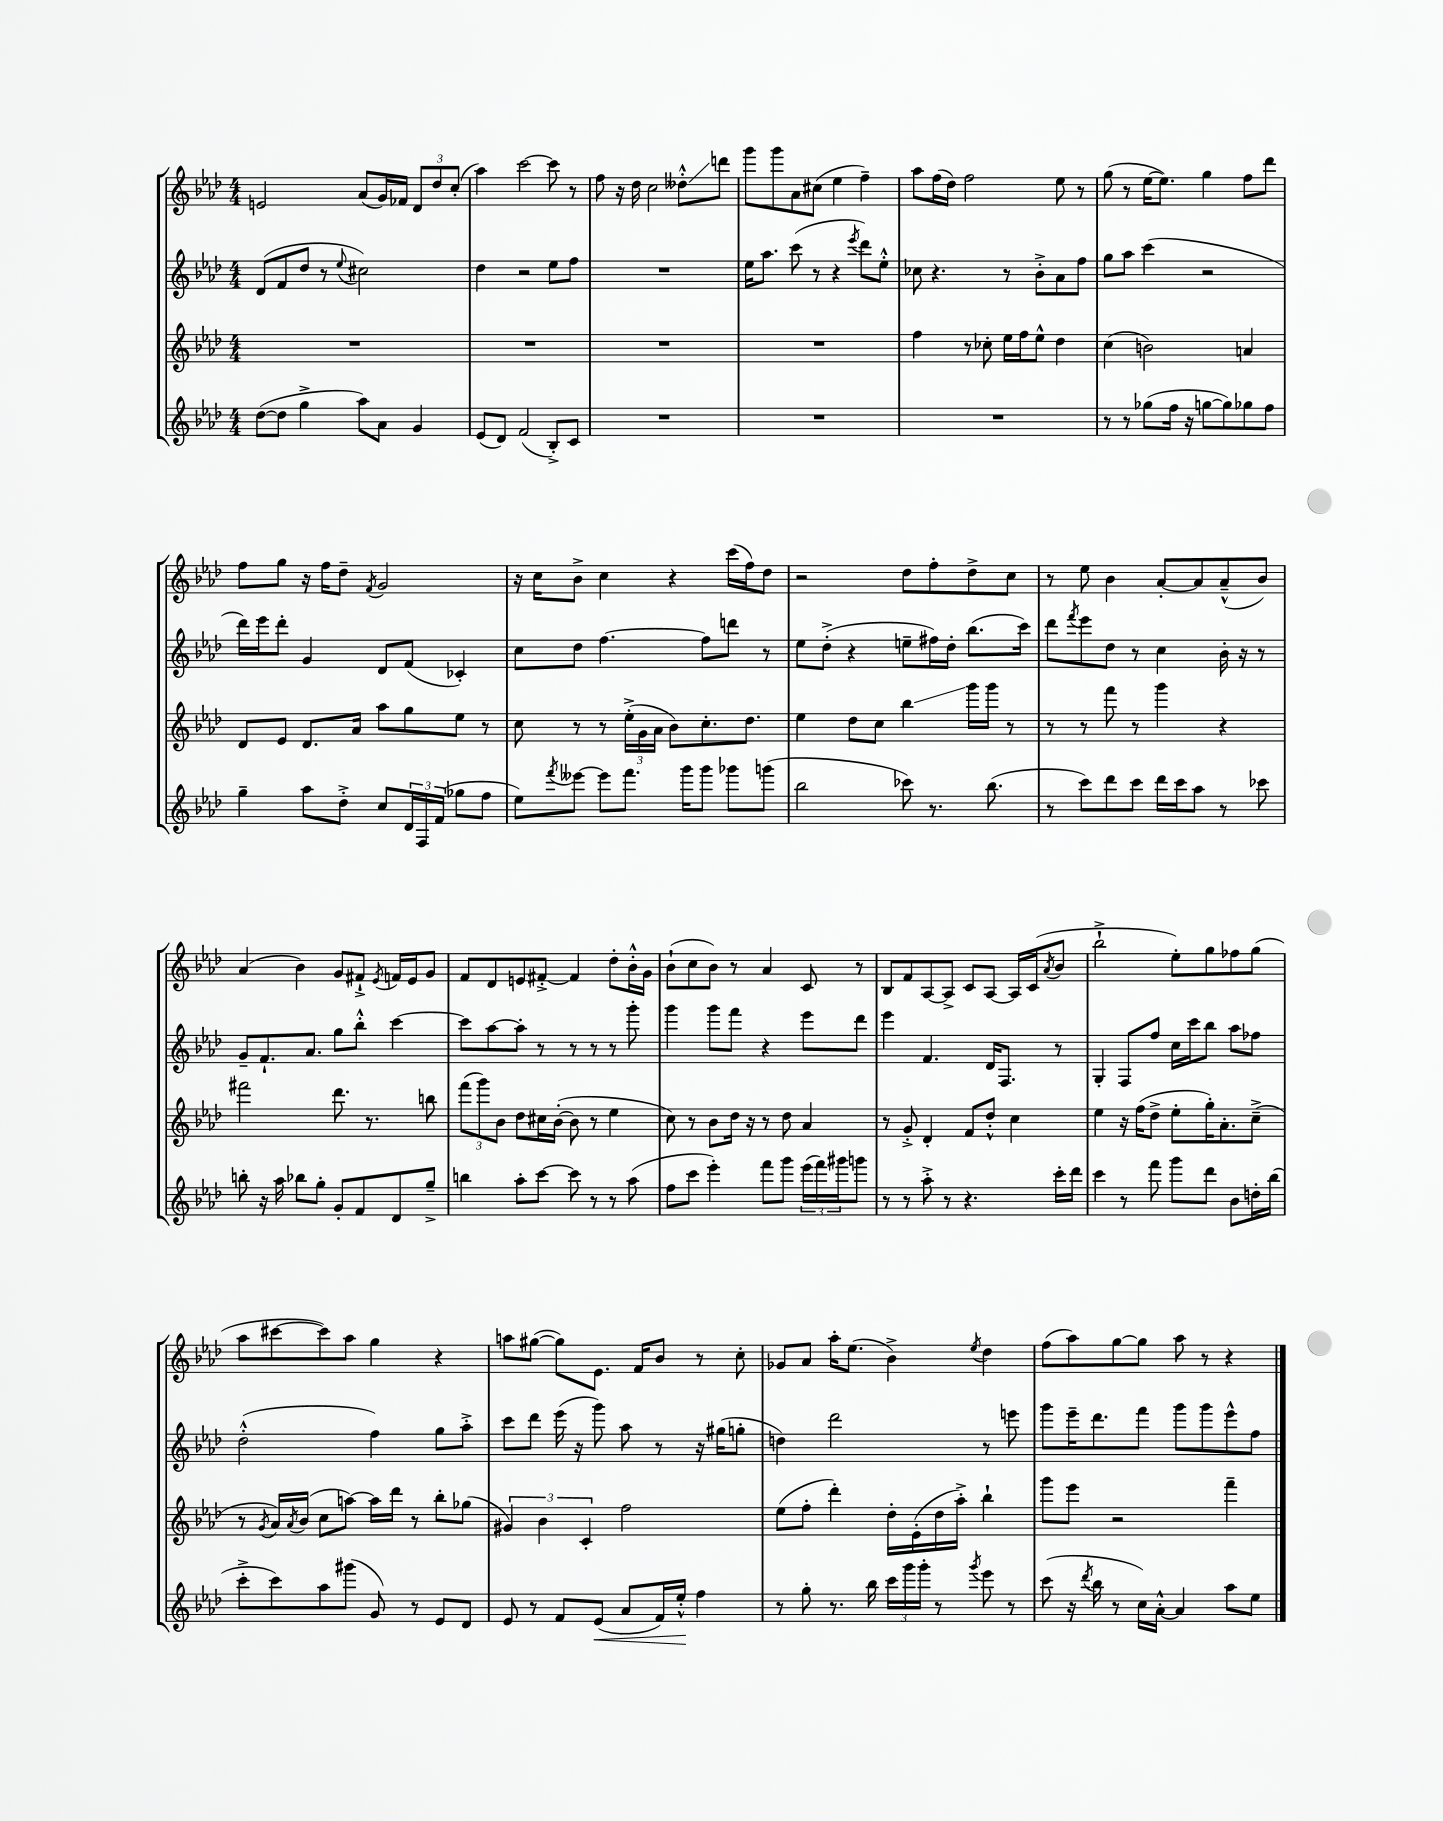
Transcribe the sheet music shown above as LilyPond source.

<<
\new StaffGroup <<
\new Staff = "s0" {
    \clef treble \key aes \major \numericTimeSignature \time 4/4
    e'2 aes'8( g'16) fes'16 \tuplet 3/2 { des'8 des''8 c''8-.( } |
    aes''4) c'''2~ c'''8 r8 |
    f''8 r16 des''16 c''2 deses''8-.-^\glissando d'''8 |
    g'''8 g'''8 aes'8 cis''8( ees''4 f''4--) |
    aes''8 f''16( des''16) f''2 ees''8 r8 |
    g''8( r8 ees''16~ ees''8.) g''4 f''8 des'''8 |
    f''8 g''8 r16 f''16 des''8-- \acciaccatura { f'8 } g'2 |
    r16 c''16 bes'8-> c''4 r4 c'''16( f''16) des''8 |
    r2 des''8 f''8-. des''8-> c''8 |
    r8 ees''8 bes'4 aes'8~-. aes'8 aes'8---^( bes'8) |
    aes'4( bes'4) g'8 fis'8-!-> \acciaccatura { ees'8 } f'16 ees'16 g'8 |
    f'8 des'8 e'8 fis'8~-.-> fis'4 des''8-. bes'16-.-^ g'16 |
    bes'8-!( c''8 bes'8) r8 aes'4 c'8 r8 |
    bes8 f'8 aes8~ aes8-> c'8 aes8~ aes16 c'16( \acciaccatura { aes'8 } bes'8 |
    bes''2-!-> ees''8-.) g''8 fes''8 g''8( |
    aes''8 cis'''8~ cis'''8) aes''8 g''4 r4 |
    a''8 gis''8~( gis''8) ees'8. f'16 bes'8 r8 c''8-. |
    ges'8 aes'8 aes''16-. ees''8.( bes'4->) \acciaccatura { ees''8 } des''4 |
    f''8( aes''8) g''8~ g''8 aes''8 r8 r4 \bar "|." |
}
\new Staff = "s1" {
    \clef treble \key aes \major \numericTimeSignature \time 4/4
    des'8( f'8 des''8 r8 \appoggiatura { ees''8 } cis''2) |
    des''4 r2 ees''8 f''8 |
    R1 |
    ees''16 aes''8. c'''8( r8 r4 \acciaccatura { ees'''8 } des'''8) ees''8-.-^ |
    ces''8 r4. r8 bes'8-.-> aes'8 f''8 |
    g''8 aes''8 c'''4( r2 |
    des'''16) ees'''16 des'''8-. g'4 des'8 f'8( ces'4-.) |
    c''8 des''8 f''4.~ f''8 d'''8 r8 |
    ees''8 des''8-.->( r4 e''8-- fis''16) des''16-. bes''8.( c'''16) |
    des'''8 \acciaccatura { f'''8 } ees'''8 des''8 r8 c''4 bes'16-. r16 r8 |
    g'8-- f'8.-! aes'8. g''8 bes''8-.-^ c'''4~ |
    c'''8 aes''8~ aes''8-. r8 r8 r8 r8 g'''8-. |
    g'''4 g'''8 f'''8 r4 ees'''8 des'''8 |
    ees'''4 f'4. des'16 f8. r8 |
    g4-. f8 f''8 c''16 c'''16 bes''8 aes''8 fes''8 |
    des''2-.-^( f''4) g''8 aes''8-.-> |
    c'''8 des'''8 ees'''16( r16 g'''8) aes''8 r8 r16 gis''16( g''8-. |
    d''4) des'''2 r8 e'''8 |
    g'''8 ees'''16-- des'''8. f'''8 g'''8 g'''8 ees'''8-^ f''8 \bar "|." |
}
\new Staff = "s2" {
    \clef treble \key aes \major \numericTimeSignature \time 4/4
    R1 |
    R1 |
    R1 |
    R1 |
    f''4 r8 ces''8-. ees''16 f''16 ees''8-^ des''4 |
    c''4( b'2) a'4 |
    des'8 ees'8 des'8. aes'16 aes''8 g''8 ees''8 r8 |
    c''8 r8 r8 \tuplet 3/2 { ees''16-.->( g'16 aes'16 } bes'8) c''8.-. des''8. |
    ees''4 des''8 c''8 bes''4\glissando g'''16 g'''16 r8 |
    r8 r8 f'''8 r8 g'''4 r4 |
    fis'''2 des'''8. r8. b''8 |
    \tuplet 3/2 { f'''8( g'''8) bes'8 } des''8 cis''16 bes'16~-.( bes'8 r8 ees''4 |
    c''8) r8 bes'8 des''16 r16 r8 des''8 aes'4 |
    r8 g'8-.-> des'4-. f'8 des''8-.-^ c''4 |
    ees''4 r16 f''16( des''8-> ees''8-. g''16-.) aes'8.-. c''8--->( |
    r8 \acciaccatura { g'8 } aes'16) \acciaccatura { aes'8 } bes'16( c''8 a''8~) a''16 des'''16 r8 bes''8-. ges''8( |
    \tuplet 3/2 { gis'4) bes'4 c'4-. } f''2 |
    ees''8( f''8-. des'''4-.) des''16-. ees'16-.( des''16 aes''16-.->) bes''4-! |
    g'''8 ees'''8 r2 f'''4-- \bar "|." |
}
\new Staff = "s3" {
    \clef treble \key aes \major \numericTimeSignature \time 4/4
    des''8~( des''8 g''4-> aes''8) aes'8 g'4 |
    ees'8( des'8) f'2( bes8-.->) c'8 |
    R1 |
    R1 |
    R1 |
    r8 r8 ges''8( f''16 r16 g''8~ g''8) ges''8 f''8 |
    g''4-- aes''8 des''8-.-> c''8 \tuplet 3/2 { des'16 f16 f'16( } ges''8 f''8 |
    ees''8) \acciaccatura { f'''8 } eeses'''8~ eeses'''8 f'''8. g'''16 g'''8 ges'''8 g'''8( |
    bes''2 ces'''8) r8. bes''8.( |
    r8 c'''8) des'''8 c'''8 des'''16 c'''16 aes''8 r8 ces'''8 |
    b''8-. r16 aes''16 bes''8 g''8-. g'8-. f'8 des'8 g''8---> |
    b''4 aes''8-. c'''8~ c'''8 r8 r8 aes''8( |
    f''8 c'''8 ees'''4-.) f'''8 g'''8 \tuplet 3/2 { ees'''16( f'''16) gis'''16 } g'''8 |
    r8 r8 aes''8-.-> r8 r4. c'''16-. des'''16 |
    c'''4 r8 f'''8 g'''8 des'''8 bes'8 d''16-. bes''16( |
    c'''8-.-> c'''8) aes''8 gis'''8( g'8) r8 ees'8 des'8 |
    ees'8 r8 f'8 ees'8\<( aes'8 f'16) ees''16-.-^\! f''4 |
    r8 g''8-. r8. bes''16 \tuplet 3/2 { c'''16 g'''16 g'''16-. } r8 \acciaccatura { g'''8 } ees'''8 r8 |
    c'''8( r16 \acciaccatura { des'''8 } bes''16 r8 c''16) aes'16~-.-^ aes'4 aes''8 ees''8 \bar "|." |
}
>>
>>
\layout { \context { \Score \remove "Bar_number_engraver" } }
